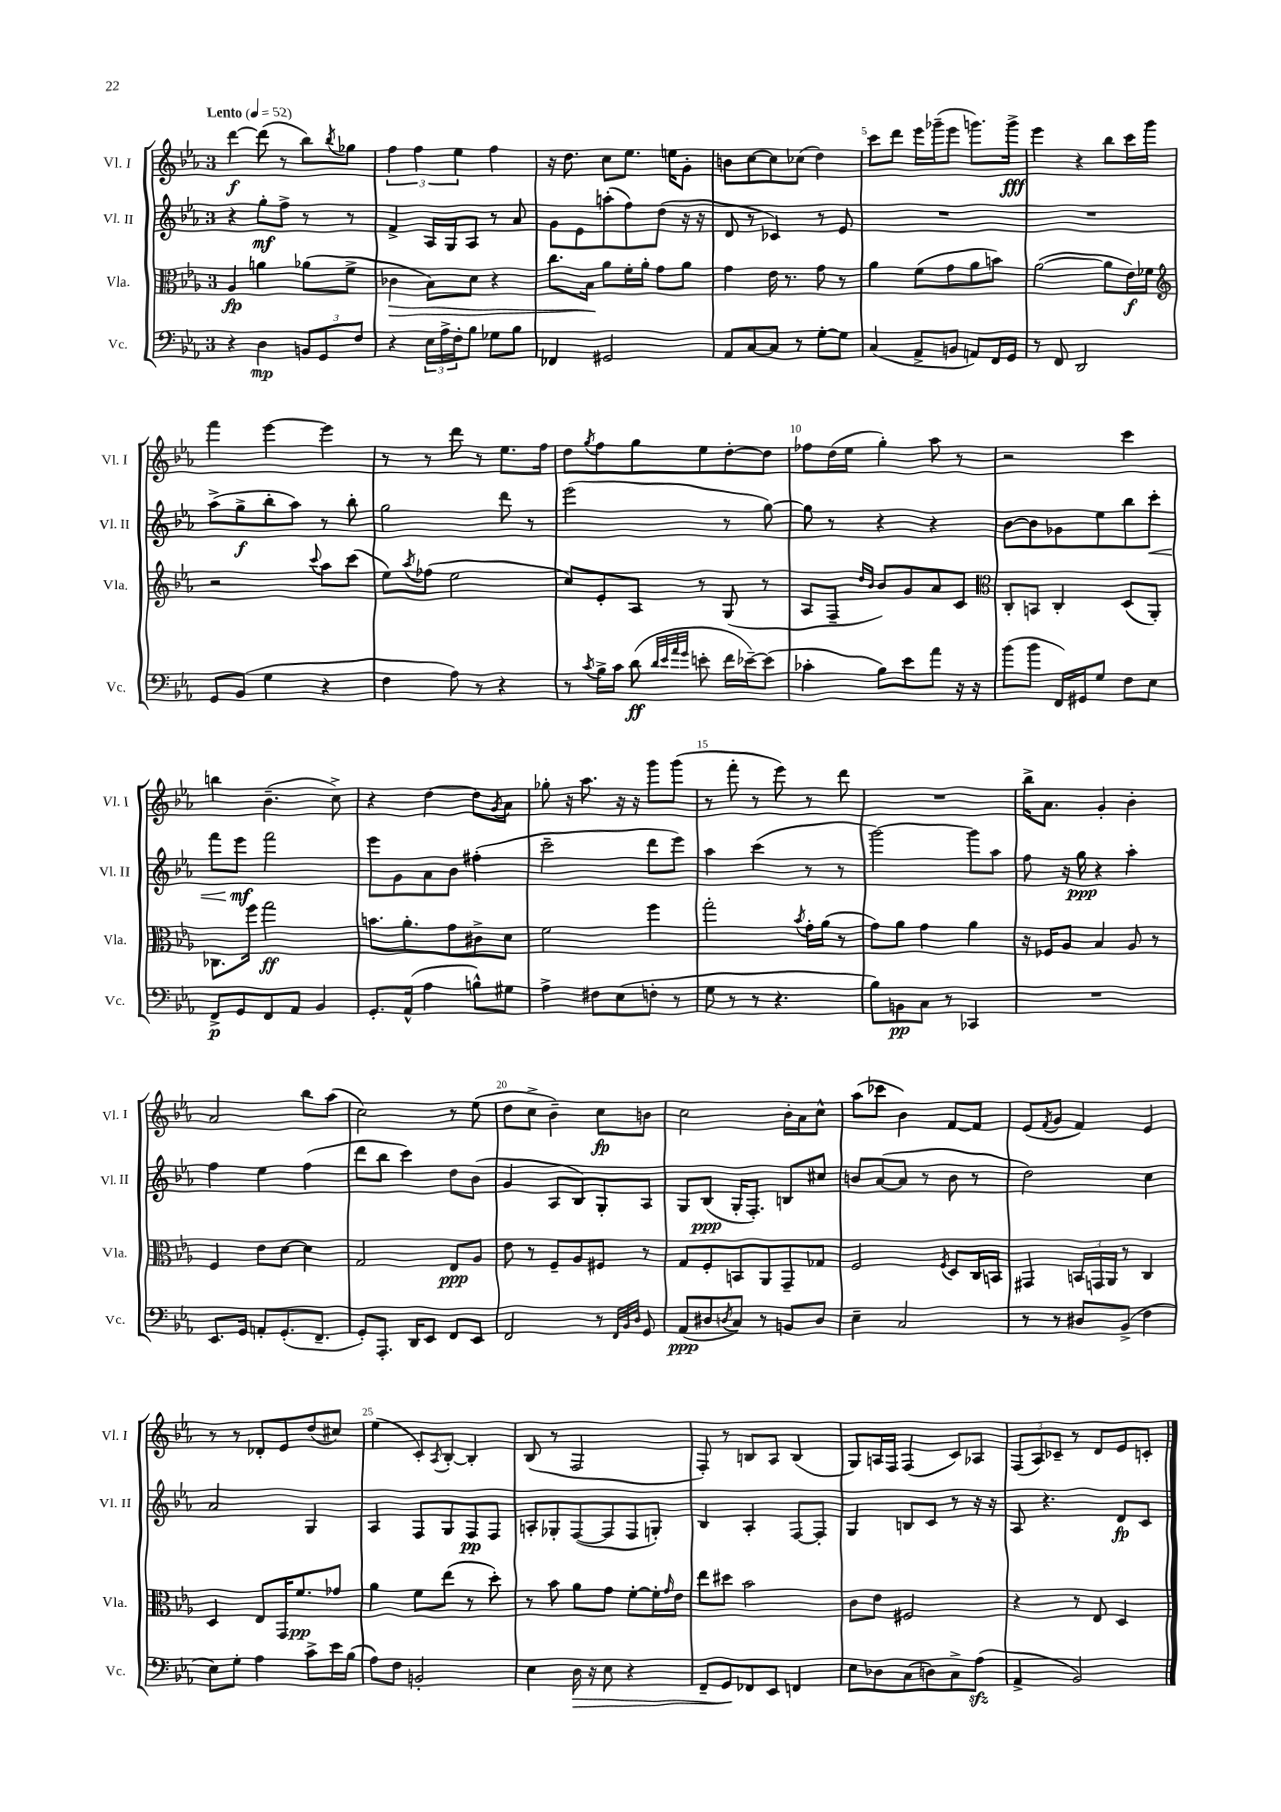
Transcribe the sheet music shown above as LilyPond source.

<<
\new StaffGroup <<
\new Staff = "s0" \with { instrumentName = "Vl. I" shortInstrumentName = "Vl. I" } {
    \clef treble \key ees \major \once \override Staff.TimeSignature.style = #'single-digit \time 3/4 \tempo "Lento" 4 = 52
    d'''4~\f d'''8( r8 bes''8) \acciaccatura { bes''8 } ges''8 |
    \tuplet 3/2 { f''4 f''4 ees''4 } f''4 |
    r16 d''8. c''8 ees''8. e''16 g'8-. |
    b'8 c''8~ c''8 ces''8( d''4) |
    c'''8 d'''8 ees'''16 ges'''16--( ees'''8 g'''8.) g'''16->\fff |
    ees'''4 r4 bes''8 c'''16 g'''16 |
    f'''4 ees'''4~ ees'''4 |
    r8 r8 d'''8 r8 ees''8. f''16 |
    d''8 \acciaccatura { g''8 } f''8 g''8 ees''8 d''8~-. d''8 |
    fes''8 d''16( ees''16 g''4-.) aes''8 r8 |
    r2 c'''4 |
    b''4 bes'4.--( c''8->) |
    r4 d''4~ d''8 \acciaccatura { g'8 } aes'8 |
    ges''8-. r16 aes''8. r16 r16 g'''8 g'''8( |
    r8 f'''8-. r8 ees'''8) r8 d'''8 |
    R2. |
    bes''16-> aes'8. g'4-. bes'4-. |
    aes'2 bes''8 aes''8( |
    c''2) r8 ees''8( |
    d''8 c''8-> bes'4--) c''8\fp b'8 |
    c''2 bes'16-. aes'16 c''8-^ |
    aes''8( ces'''8 bes'4) f'8~ f'8 |
    ees'8( \acciaccatura { f'8 } g'8 f'4) ees'4 |
    r8 r8 des'8-. ees'8 d''8( cis''8) |
    ees''4( c'8-.) \acciaccatura { aes8 } bes8~-. bes4-. |
    bes8( r8 f2 |
    f8-.) r8 b8 aes8 b4( |
    g8) a16 f16 f4( c'8) aes8 |
    \tuplet 3/2 { f8( aes8) ces'8-- } r8 d'8 ees'8 c'8-. \bar "|." |
}
\new Staff = "s1" \with { instrumentName = "Vl. II" shortInstrumentName = "Vl. II" } {
    \clef treble \key ees \major \once \override Staff.TimeSignature.style = #'single-digit \time 3/4
    r4 g''8-.\mf f''8-> r8 r8 |
    f'4-> aes16 g16 aes8 r8 aes'8 |
    g'8 ees'8 a''8-.( f''8) d''8( r16 r16 |
    d'8 r8 ces'4) r8 ees'8 |
    R2. |
    R2. |
    aes''8->( g''8->\f bes''8-. aes''8) r8 bes''8-. |
    g''2 d'''8 r8 |
    ees'''2( r8 g''8~) |
    g''8 r8 r4 r4 |
    bes'8~ bes'8 ges'8 ees''8 bes''8 c'''8-.\< |
    f'''8 ees'''8\mf\! f'''2 |
    ees'''8 g'8 aes'8 bes'8 fis''4-.( |
    c'''2-- d'''8 ees'''8) |
    aes''4 c'''4( r8 r8 |
    g'''2~) g'''8 aes''8 |
    f''8 r16 g''16\ppp r4 aes''4-. |
    f''4 ees''4 f''4( |
    d'''8 bes''8 c'''4) d''8 bes'8( |
    g'4 aes8 bes8) g8-. aes8 |
    g8 bes8\ppp( g16-. f8.-.) b8 cis''8 |
    b'8 aes'8~( aes'8 r8 b'8 r8 |
    d''2) c''4 |
    aes'2 g4 |
    aes4 f8 g8 f8\pp f8 |
    a8-. ges8-. f8~( f8 f8 g8-.) |
    bes4 aes4-. f8~ f8-. |
    g4 b8 c'8 r8 r16 r16 |
    aes8 r4. d'8\fp c'8 \bar "|." |
}
\new Staff = "s2" \with { instrumentName = "Vla." shortInstrumentName = "Vla." } {
    \clef alto \key ees \major \once \override Staff.TimeSignature.style = #'single-digit \time 3/4
    aes4\fp a'4 aes'8( f'8-> |
    ces'4\> bes8) d'8 r4 |
    c''8. bes16\! aes'8 f'16-. aes'16-. g'8 aes'8 |
    g'4 ees'16 r8. g'8 r8 |
    aes'4 f'8( g'8 aes'8 b'8) |
    aes'2~( aes'8 ees'16\f) fes'16 |
    \clef treble r2 \appoggiatura { c'''8 } aes''8 c'''8( |
    ees''8) \acciaccatura { aes''8 } fes''8( ees''2 |
    c''8) ees'8-. aes8 r8 g8( r8 |
    aes8 f8-- \grace { d''16 bes'16 } bes'8) g'8 aes'8 c'8 |
    \clef alto c8-. b,8 c4-. d8( aes,8-.) |
    ces8. f''16 g''2\ff |
    b'8. aes'8.-. g'8 cis'8-> d'8 |
    f'2 f''4 |
    g''2-. \acciaccatura { bes'8 } g'16-. aes'16( r8 |
    g'8) aes'8 g'4 aes'4 |
    r16 fes16 aes8 bes4 aes8 r8 |
    f4 ees'8 d'8~ d'4 |
    g2 ees8\ppp aes8 |
    ees'8 r8 f8-- aes8 fis8 r8 |
    g8 f8-. b,8 aes,8 g,8-- ges8 |
    f2 \acciaccatura { f8 } d8 c16 b,16 |
    gis,4 \tuplet 3/2 { b,16 g,16 aes,16 } r8 c4 |
    d4 ees8 g,16 f'8.\pp ges'8 |
    aes'4 f'8 ees''8( r8 d''8-.) |
    r8 bes'8 aes'8 g'8 f'8~-. f'16-. \grace { g'16 } ees'16 |
    ees''8 dis''8 bes'2 |
    c'8 ees'8 fis2 |
    r4 r8 ees8 d4 \bar "|." |
}
\new Staff = "s3" \with { instrumentName = "Vc." shortInstrumentName = "Vc." } {
    \clef bass \key ees \major \once \override Staff.TimeSignature.style = #'single-digit \time 3/4
    r4 d4\mp \tuplet 3/2 { b,8 g,8 f8 } |
    r4 \tuplet 3/2 { ees16 aes16-> f16-. } bes8 ges8 bes8 |
    fes,4 gis,2 |
    aes,8 c8~ c8 r8 g8~-. g8 |
    c4( aes,8-> b,8 a,8) f,16 g,16 |
    r8 f,8 d,2 |
    g,8 bes,8( g4 r4 |
    f4 aes8) r8 r4 |
    r8 \acciaccatura { c'8 } bes16-> c'16 d'8\ff( \grace { d'32 ees'32 aes'32 g'32 } e'8-. f'16 ees'16~--) ees'8( |
    ces'4-. bes8) ees'8 aes'8 r16 r16 |
    bes'8( bes'8 f,16) gis,16 g8 f8 ees8 |
    f,8->\p g,8 f,8 aes,8 bes,4 |
    g,8.-. aes,16-^( aes4 b8-^) gis8 |
    aes4-> fis8 ees8( f8-. r8 |
    g8 r8 r8 r4. |
    bes8) b,8\pp c8 r8 ces,4 |
    R2. |
    ees,8. g,16 a,8-. g,8.-.( f,8.-- |
    g,8-.) aes,,8.-. d,16 ees,8 f,8 ees,8 |
    f,2 r8 \grace { f,32 bes,32 d32 } g,8 |
    aes,8\ppp( dis8 \acciaccatura { d8 } c8) r8 b,8 d8 |
    ees4-- c2 |
    r8 r8 dis8 bes,8->( f4 |
    ees8) g8-. aes4 c'8-> ees'16 bes16( |
    aes8) f8 b,2-. |
    ees4 d16\> r16 ees8 r4 |
    f,8-- g,8\! fes,8 ees,8 f,4 |
    ees8 des8 c8( d8) c8-> aes8\sfz( |
    aes,4-> bes,2) \bar "|." |
}
>>
>>
\layout { \context { \Score \override BarNumber.break-visibility = ##(#f #t #t) barNumberVisibility = #(every-nth-bar-number-visible 5) } }
